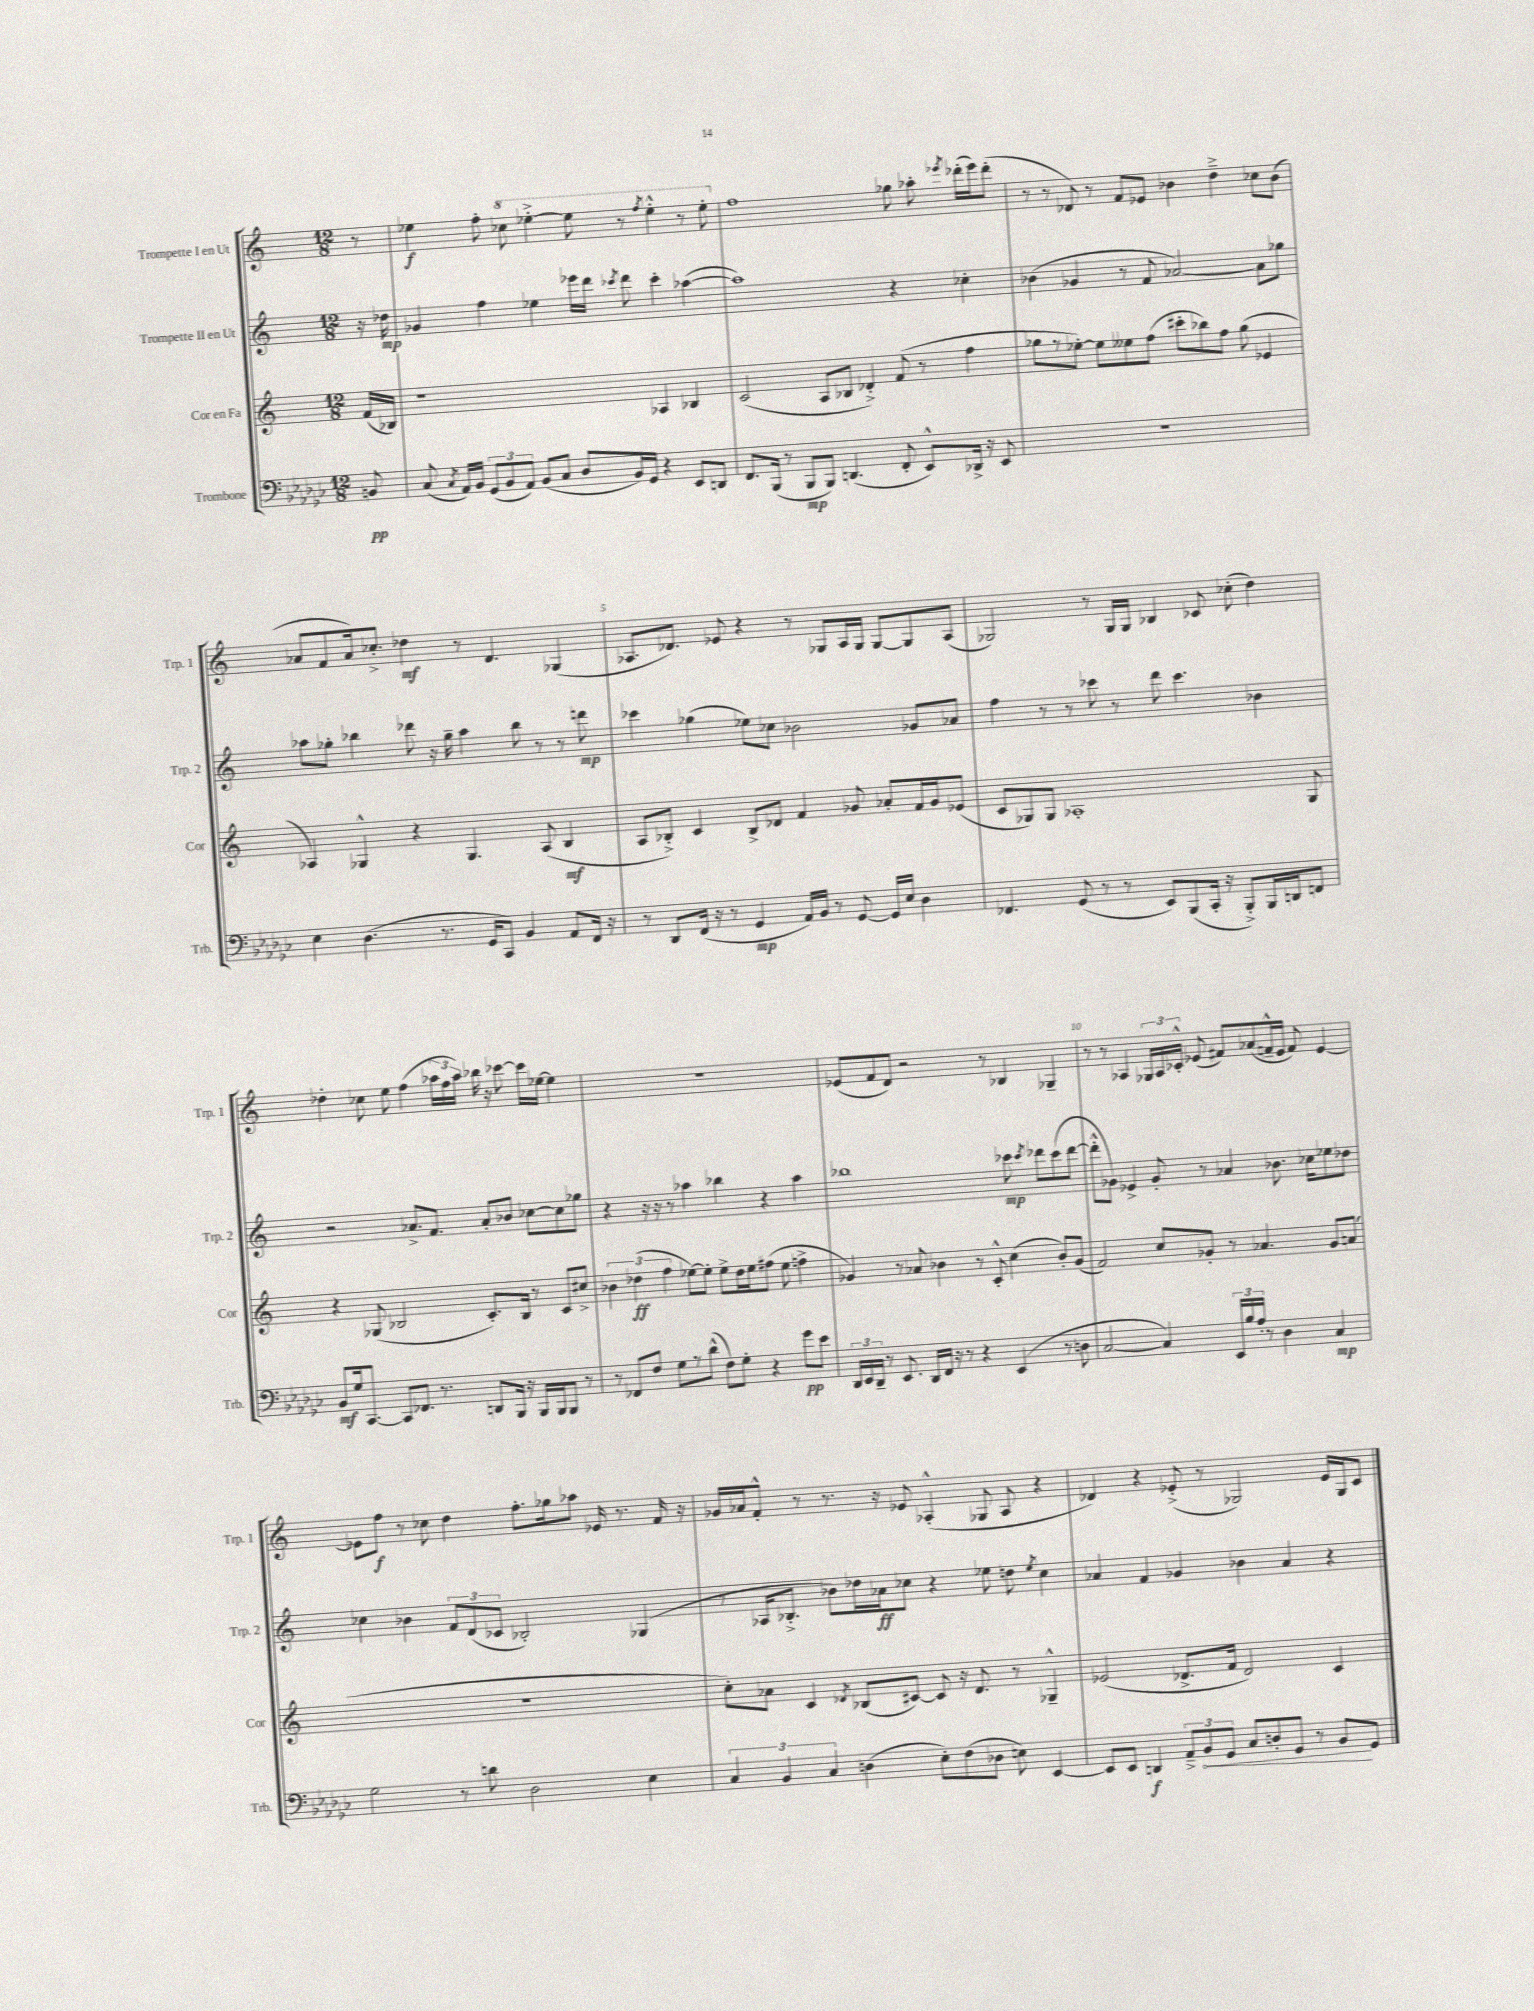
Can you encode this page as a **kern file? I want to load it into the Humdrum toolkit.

**kern	**kern	**kern	**kern
*staff4	*staff3	*staff2	*staff1
*clefF4	*clefG2	*clefG2	*clefG2
*k[b-e-a-d-g-c-]	*k[]	*k[]	*k[]
*M12/8	*M12/8	*M12/8	*M12/8
8BB	(16f	16r	8r
.	16B-)	16dd-	.
=	=	=	=
(8C-	1r	4g-	4ee-
8qC-	.	.	.
16AA-)	.	.	.
16BB-	.	.	.
(12GG-	.	4ff	8ff'
12BB-	.	.	.
.	.	.	8ccc-
12AA-)	.	.	.
(8BB-	.	4ee-	[4eee-'^
8C-	.	.	.
8D-	.	16eee-	8eee-]
.	.	16ddd	.
.	.	8qccc-	.
16BB-)	.	8ddd	8r
16GG-	.	.	.
.	.	.	8qfff
4r	4A-	4ccc-'	4eee-'^^
8EE-	4B-	([4aa-	8r
8DD	.	.	8eee-'
=	=	=	=
8.FF	(2c	1aa-])	1ff
(16BBB-	.	.	.
8r	.	.	.
8BBB-	.	.	.
8BBB-)	8A	.	.
(4.DD	8B-	.	.
.	4d-'^)	.	.
8FF'	(8f	4r	8gg-
8EE-^^)	8r	.	8aa-'
.	.	.	8qeee-
16DD-^	4ff	4cc-'	(16ddd-'
16r	.	.	16eee-)
8EE-	.	.	(8ddd-'
=	=	=	=
1.r	8gg-	(4b-	8r
.	8r	.	8r
.	[8ee-')	4g-	8d-)
.	8ee-]	.	8r
.	8ee--	8r	8f
.	(8ff	8f	8e-
.	8ccc#'	[2a-)	4b-
.	8bb-)	.	.
.	8ff	.	4dd~^
.	(8gg-	.	.
.	4e-	8a-]	8cc-
.	.	8gg-	(8b-
=	=	=	=
4E-	4A-)	8aa-	8a-
.	.	8gg-'	8f
(4.D-	4G-^^	4bb-	16a-)
.	.	.	8.cc-'^
.	4r	8ddd-	4dd-
8.r	.	16r	.
.	.	16gg-~	.
.	4.G-	4aa-	8r
16GG-	.	.	.
8CC-)	.	.	4.d
4BB-	.	8bb-	.
.	(8A-	8r	.
8AA-	4B	8r	(4G-
16FF	.	8ddd	.
16r	.	.	.
=	=	=	=
8r	8A	4ccc-	8.A-
8DD-	8B-'^)	.	.
.	.	.	8.d-)
(16FF	4c	(4gg-	.
16r	.	.	.
8r	.	.	8e-
4GG-	8B-^	8ee-)	4r
.	8d-	8cc-	.
16AA-)	4f	2b-	8r
16BB-	.	.	.
8r	.	.	8G-
[8GG-	8g-	.	16A-
.	.	.	16G-
16GG-]	8a-'	.	[8G-
16E-	.	.	.
4D-	16f	8g-	8G-]
.	16g-	.	.
.	(8e-	8a-	(8A-
=	=	=	=
4.FF-	8c	4ff	2G-)
.	8G-)	.	.
.	8G-	8r	.
(8GG-	1A-'	8r	.
8r	.	8ccc-	8r
8r	.	8r	16G-
.	.	.	16G-
8EE-)	.	8ddd	4B-
(8BBB-	.	4.ccc-	.
16CC-'	.	.	8c-
16r	.	.	.
8BBB-'^)	.	.	(8cc-'
16BBB-	.	4b-	4dd)
16DD	.	.	.
8FF	8G-	.	.
=	=	=	=
8BB-	4r	2r	4dd-'
16G-	.	.	.
[8.CC-	.	.	.
.	(8G-	.	8cc-
8CC-]	2B-	.	8ee
8.FF-	.	8.a-^	(4ff
8.r	.	8.f	.
.	.	.	24aa-
.	.	.	24ff
.	.	.	24aa-)
8DD	8.c')	8a-'	16bb-
.	.	.	16r
16BBB-	.	8b-	[8ccc-
16r	16B-	.	.
16BBB-	8r	[8cc-	16ccc-]
16BBB-	.	.	[16ee-
8BBB-	8c	8cc-]	4ee-]
8r	8cc#^	8gg-	.
=	=	=	=
8r	6b-	4r	1.r
8FF-	.	.	.
.	(6dd-	.	.
8F	.	16r	.
.	.	16r	.
.	6ff	.	.
8G-	.	8r	.
8r	[8ee-)	4aa-	.
(8d-^^	8ee-']	.	.
8F)	8ee-^	4bb-	.
8G-'	16dd-	.	.
.	16ee-	.	.
4r	(8ff#	4r	.
.	8ee-	.	.
8g-	4ff^	4aa-	.
8e-	.	.	.
=	=	=	=
24DD-	4g-)	1bb-	(8e-
24EE-	.	.	.
24DD-~	.	.	.
8r	.	.	8f
8.EE-	8r	.	8d)
.	8a-	.	2r
16DD-	.	.	.
16FF	4b-	.	.
16r	.	.	.
8r	.	.	.
4r	8r	.	.
.	8c'^^	.	8r
(4EE-	(4cc	8ccc-	4B-
.	.	8qccc-	.
.	.	8ddd-	.
8r	8b-')	(8ccc-	4G-~
8D	(8g-	[8ddd-	.
=	=	=	=
[2C-	2f)	8ddd-'^^]	8r
.	.	8g-)	8r
.	.	4e-^	4A-
4C-])	8cc	8g-'	24G-
.	.	.	24A-
.	.	.	24c-'^^
.	8g-'	8r	(8e-
24EE-	8r	4a-	8f#)
24B-	.	.	.
24A-'	.	.	.
8r	4.a-	.	(8a-
4D-	.	8.b-	16f~^^
.	.	.	16e-
.	.	.	8f)
.	.	16cc-	.
4C-	8g-	8ee-	[4e-
.	(8a	8dd-	.
=	=	=	=
2G-	1.r	4cc-	8e-]
.	.	.	8ff
.	.	4b-	8r
.	.	.	8cc-
8r	.	12f	4dd
.	.	(12d	.
8d	.	.	.
.	.	12c-	.
2D-	.	2B-')	8.ff'
.	.	.	16gg-
.	.	.	8aa-
.	.	.	16e-
.	.	.	8.r
4E-	.	(4G-	.
.	.	.	16f
.	.	.	16r
=	=	=	=
6C-	8cc')	8r	16g-
.	.	.	16a-
.	8a-	16A-	8f'^^
6BB-	.	.	.
.	.	8.B-'^	.
.	4c	.	8r
6C-	.	.	.
.	.	8b-)	8.r
.	8qd-	.	.
(4D	(8B-	16dd-	.
.	.	16a-	16r
.	[8c#)	8cc-	8e-
8E-')	8c#]	4r	(4A-'^^
(8F	16r	.	.
.	8.d-	.	.
8D-	.	8ee-	8G-
8E)	8r	8dd	8A-
.	.	8qee-	.
[4EE-	4G-~^^	4cc-	4r
=	=	=	=
8EE-]	(2e-	4a-	4d-)
8EE-	.	.	.
4DD	.	4f	4r
12AA-~^	8.d-^	4g-	(8e-'^
12BB-	.	.	.
.	.	.	8r
12GG-	.	.	.
.	16f	.	.
8C-	2d-)	4b-	2G-)
8D'	.	.	.
8GG-	.	4a-	.
8r	.	.	.
8BB-	4c	4r	16e-
.	.	.	16G-
8GG-	.	.	8c
==	==	==	==
*-	*-	*-	*-
